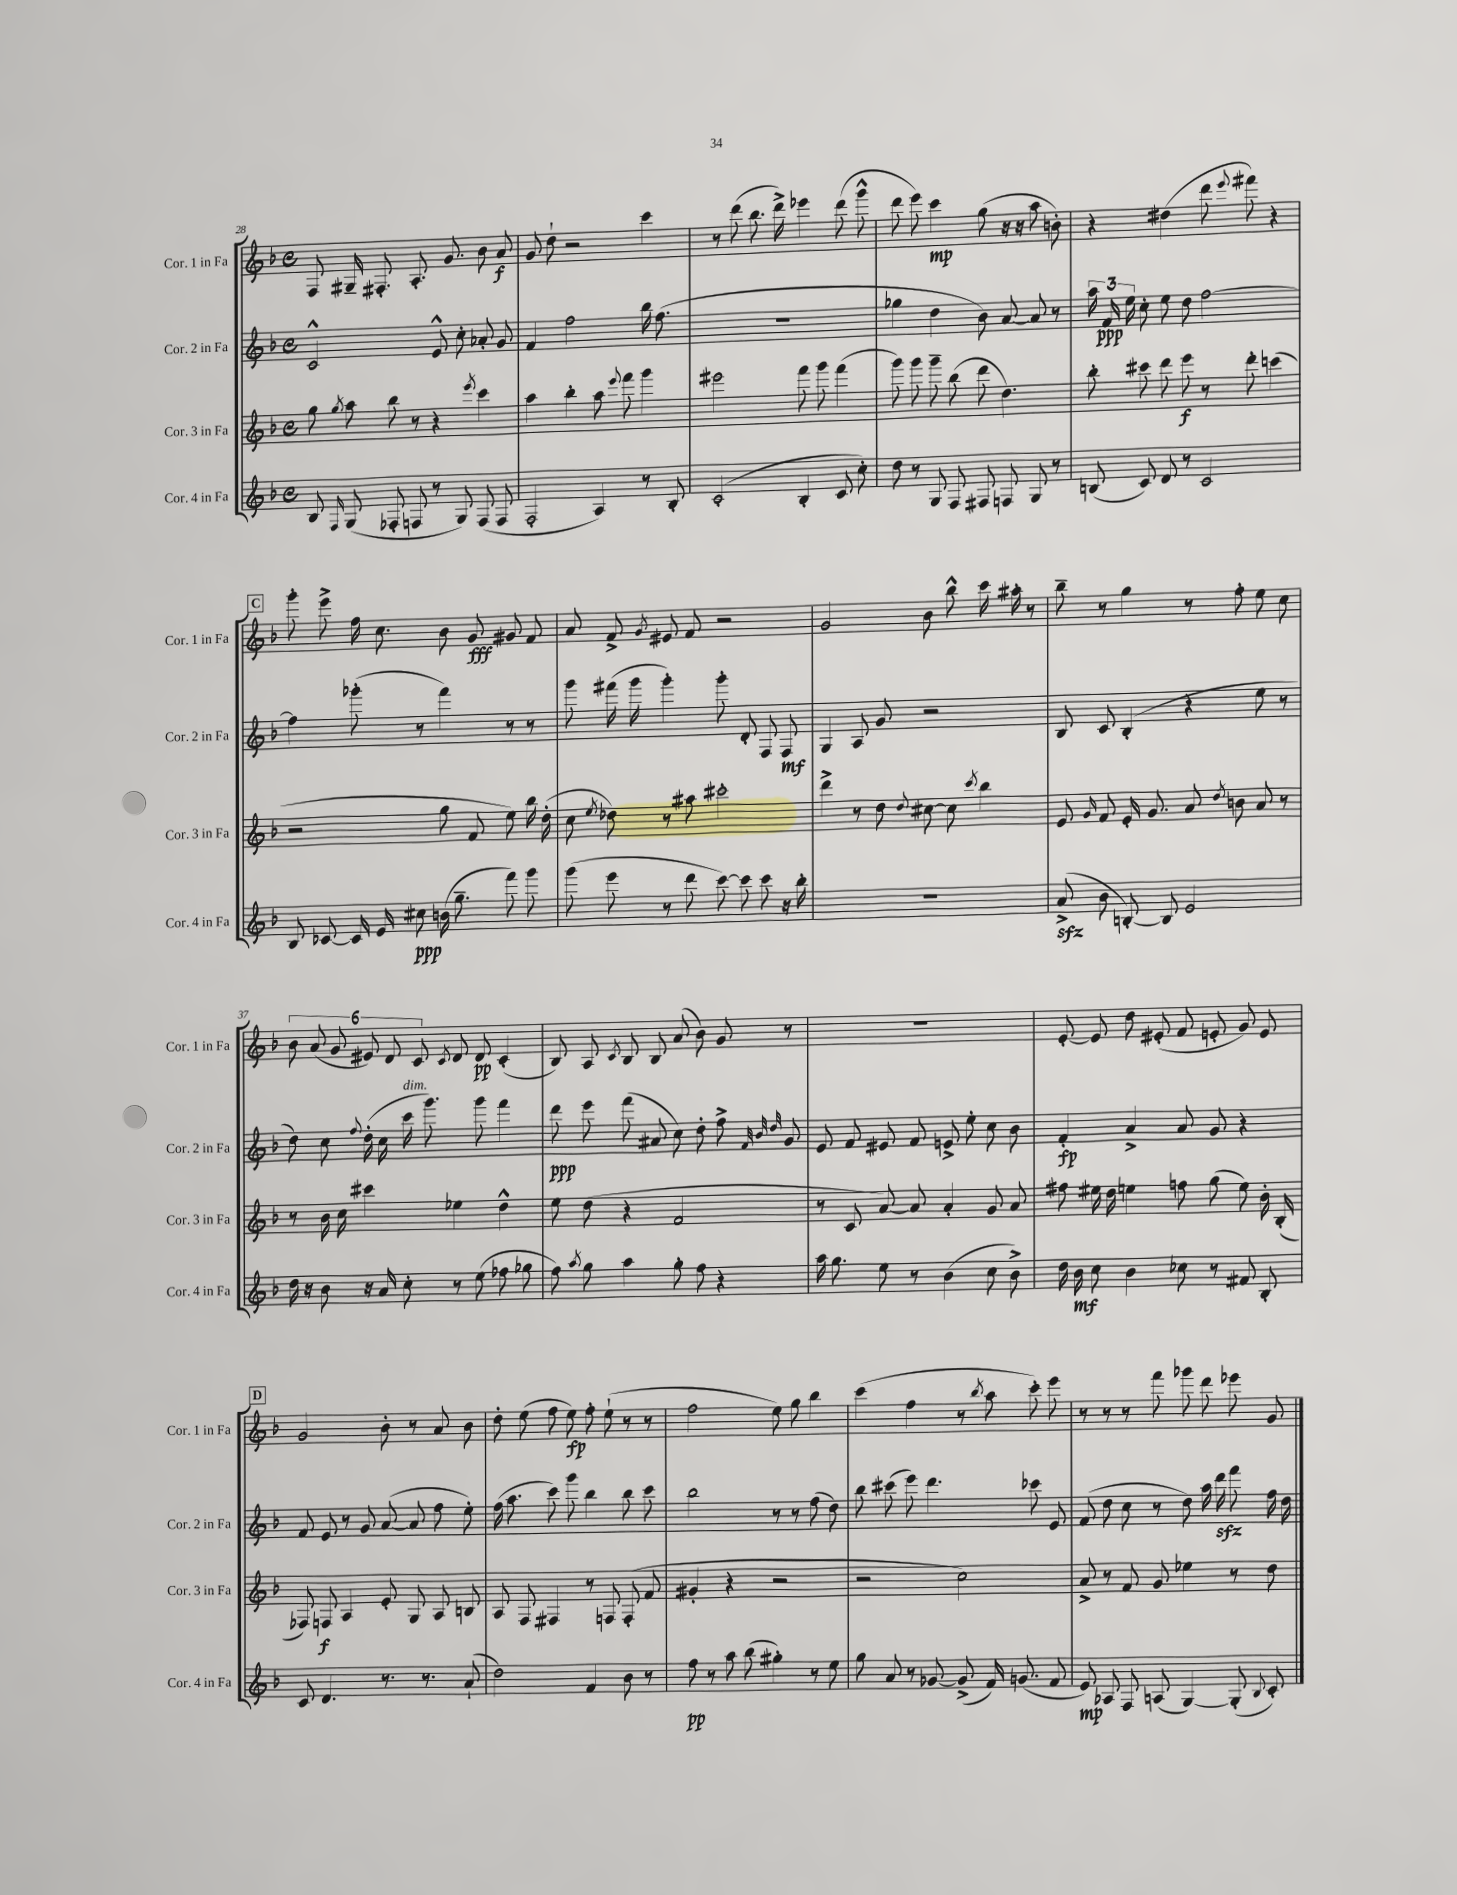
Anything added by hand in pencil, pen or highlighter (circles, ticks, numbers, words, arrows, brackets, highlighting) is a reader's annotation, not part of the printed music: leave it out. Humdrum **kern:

**kern	**kern	**kern	**kern
*staff4	*staff3	*staff2	*staff1
*clefG2	*clefG2	*clefG2	*clefG2
*k[b-]	*k[b-]	*k[b-]	*k[b-]
*M4/4	*M4/4	*M4/4	*M4/4
*met(c)	*met(c)	*met(c)	*met(c)
8B-/	8gg\	2c^^/	8F/
16qqF/	8qgg/	.	.
(8G/	8aa\	.	16G#~/
.	.	.	8.F#'/
8F-'/	8bb-\	.	.
8F/	8r	.	8.A'/
8r	4r	8e^^/	.
.	.	.	8.g/
8G/)	.	8cc'\	.
.	8qeee/	.	.
(8F/	4ccc\	8a-'/	8b-\
8F/	.	8g/	8a/
=	=	=	=
2F'/	4aa\	4f/	8g/
.	.	.	8dd`\
.	4bb-'\	2ff\	2r
4A/)	8aa\	.	.
.	8qqeee/	.	.
.	8fff\	.	.
8r	4ggg\	16bb-\	4ccc\
.	.	(8.ff\	.
8B-'/	.	.	.
=	=	=	=
(2c'/	2eee#\	1r	8r
.	.	.	(8ddd\
.	.	.	8.bb-\
.	.	.	16ddd^\)
4B-'/	8fff\	.	4eee-\
.	8ggg\	.	.
8c/	(4fff\	.	(8ddd\
8cc'\)	.	.	8ggg^^\
=	=	=	=
8dd\	8ggg\)	4gg-\	8ddd\
8r	8ggg\	.	8eee\)
8G/	8ggg~\	4dd\	4ccc\
8F/	(8bb-\	.	.
8F#/	8ddd\	8b-\)	(8gg\
8F/	4.dd\)	[8a/	16r
.	.	.	16r
8G/	.	8a/]	8aa\
8r	.	8r	8b'\)
=	=	=	=
(8B/	8bb-'\	24aa\	4r
.	.	24f/	.
.	.	24ee\	.
8c/)	8ccc#\	8cc'\	.
8d/	8ddd\	8ee\	(4dd#\
8r	8eee\	8dd\	.
2c/	8r	[2ff\	8ddd\
.	.	.	8qqeee/
.	8ddd'\	.	8fff#\)
.	(4ccc\	.	4r
=	=	=	=
8B-/	2r	4ff\]	8ggg'\
[8c-/	.	.	8eee^\
16c-/]	.	(8ggg-'\	16ff\
16e/	.	.	8.cc\
8cc#\	.	8r	.
(16b\	8gg\	4fff\)	8b-\
8.gg~\	.	.	.
.	8f/	.	8g/
8fff\)	8ee\)	8r	8g#/
8ggg\	16bb-\	8r	8f/
.	(16dd'\	.	.
=	=	=	=
(8ggg\	8cc\	8ggg\	8a/
.	8qee/	.	.
8eee\	8dd-\)	(16fff#\	8f^/
.	.	16ggg\	.
.	.	.	8qg/
8r	8r	4ggg'\)	8e#/
8ddd\	8aa#\	.	8f/
[8ccc\)	2ccc#'\	8ggg'\	2r
8ccc\]	.	8d'/	.
8ccc\	.	8F/	.
16r	.	8F/	.
16bb-'\	.	.	.
=	=	=	=
1r	4ddd^\	4G/	2g/
.	8r	8A/	.
.	8dd\	8g/	.
.	8qqdd/	.	.
.	[8cc#\	2r	8b-\
.	8cc#\]	.	8bb-^^\
.	8qccc/	.	.
.	4bb-\	.	16ccc\
.	.	.	16aa#'\
.	.	.	8r
=	=	=	=
(8a^/	8e/	8B-/	8bb-~\
.	16qqg/	.	.
8b-\	8f/	8c/	8r
[8B'/)	16e'/	(4B-'/	4gg\
.	8.g/	.	.
8B/]	.	.	.
2e/	8a/	4r	8r
.	8qdd/	.	.
.	8b\	.	8ff'\
.	8a/	8ee\	8ee\
.	8r	8r	8cc\
=	=	=	=
16dd\	8r	8dd\)	12b-\
16r	.	.	.
.	.	.	(12a/
8b-\	16b-\	8cc\	.
.	.	.	12g/
.	16cc\	.	.
.	.	8qqff/	.
16r	4ccc#\	(16dd'\	12e#/)
16a/	.	16cc\	.
.	.	.	12d/
8cc'\	.	16ccc\	.
.	.	.	12c/
.	.	8.ggg\)	.
.	.	.	8qc/
8r	4ee-\	.	8d/
(8ee\	.	8ggg\	8d/
8ff-\	4dd^^\	4fff\	(4c'/
8gg-\	.	.	.
=	=	=	=
8ff\)	8ee\	8ddd\	8B-/)
8qaa/	.	.	.
8gg\	(8dd\	8eee\	8A/
.	.	.	8qc/
4aa\	4r	(8fff\	8B-/
.	.	8a#/	8B-/
8gg'\	2f/	8cc\)	(8a/
8ff\	.	8dd'\	8b-\)
4r	.	8ff^\	8g/
.	.	32qqf/	.
.	.	32qqb-/	.
.	.	32qqdd/	.
.	.	8g/	8r
=	=	=	=
16aa\	8r	8e/	1r
8.gg\	.	.	.
.	8c/	8f/	.
8ee\	[8a/)	8e#/	.
8r	8a/]	8f/	.
(4b-\	4a'/	8e^/	.
.	.	8ee'\	.
8cc\	8g/	8cc\	.
8b-^\)	8a/	8b-\	.
=	=	=	=
16dd\	8ff#\	4f'/	[8e'/
16b-\	.	.	.
8cc\	16ee#\	.	8e/]
.	16dd\	.	.
4b-\	4ee\	4a^/	8dd\
.	.	.	(8e#'/
8cc-\	8ff\	8a/	8f/
8r	(8gg\	8g/	8e'/
8f#/	8ee\)	4r	8g/)
8B-'/	16b-'\	.	8e/
.	(16B-'/	.	.
=	=	=	=
8c/	8F-/)	8f/	2g/
4.d/	8F/	8e/	.
.	4A/	8r	.
.	.	8g/	.
8.r	8e'/	([8a/	8b-'\
.	8G/	8a/]	8r
8.r	.	.	.
.	8A/	8ff\	8a/
(8a`/	8B/	8ee'\)	8b-\
=	=	=	=
2dd\)	8A/	(16ff\	8dd'\
.	.	8.aa\	.
.	8F/	.	(8ee\
.	4F#/	8ccc\)	8ff\
.	.	8ggg\	8ee\)
4f/	8r	4bb-\	8ff'\
.	8F/	.	(8ee`\
8b-\	(8F'/	8bb-\	8r
8r	8f/	8ccc\	8r
=	=	=	=
8ff\	4g#'/	2bb-\	2ff\
8r	.	.	.
8aa\	4r	.	.
(8bb-\	.	.	.
4gg#'\)	2r	8r	8ee\)
.	.	8r	8gg\
8r	.	(8ff\	4bb-\
8ee\	.	8dd\)	.
=	=	=	=
8gg\	2r	8bb-\	(4ccc\
8a/	.	(8ccc#\	.
8r	.	8eee\)	4ff\
[8g-/	.	4.ddd\	.
(8g-^/]	2cc\)	.	8r
.	.	.	8qbb-/
16f/)	.	.	8aa\
(8.g/	.	.	.
.	.	8ccc-\	8ccc'\)
8f/	.	8e/	8eee\
=	=	=	=
8e/)	8a^/	(8f/	8r
8A-/	8r	8dd\	8r
8F/	8f/	8cc\	8r
(8A/	8g/	8r	8fff\
[4G/)	4ee-\	8dd\)	8ggg-\
.	.	16aa\	8ddd\
.	.	16ddd\	.
(8G'/]	8r	8fff\	8eee-\
8qqB-/	.	.	.
8c'/)	8dd\	16ff\	8g/
.	.	16dd\	.
==	==	==	==
*-	*-	*-	*-
